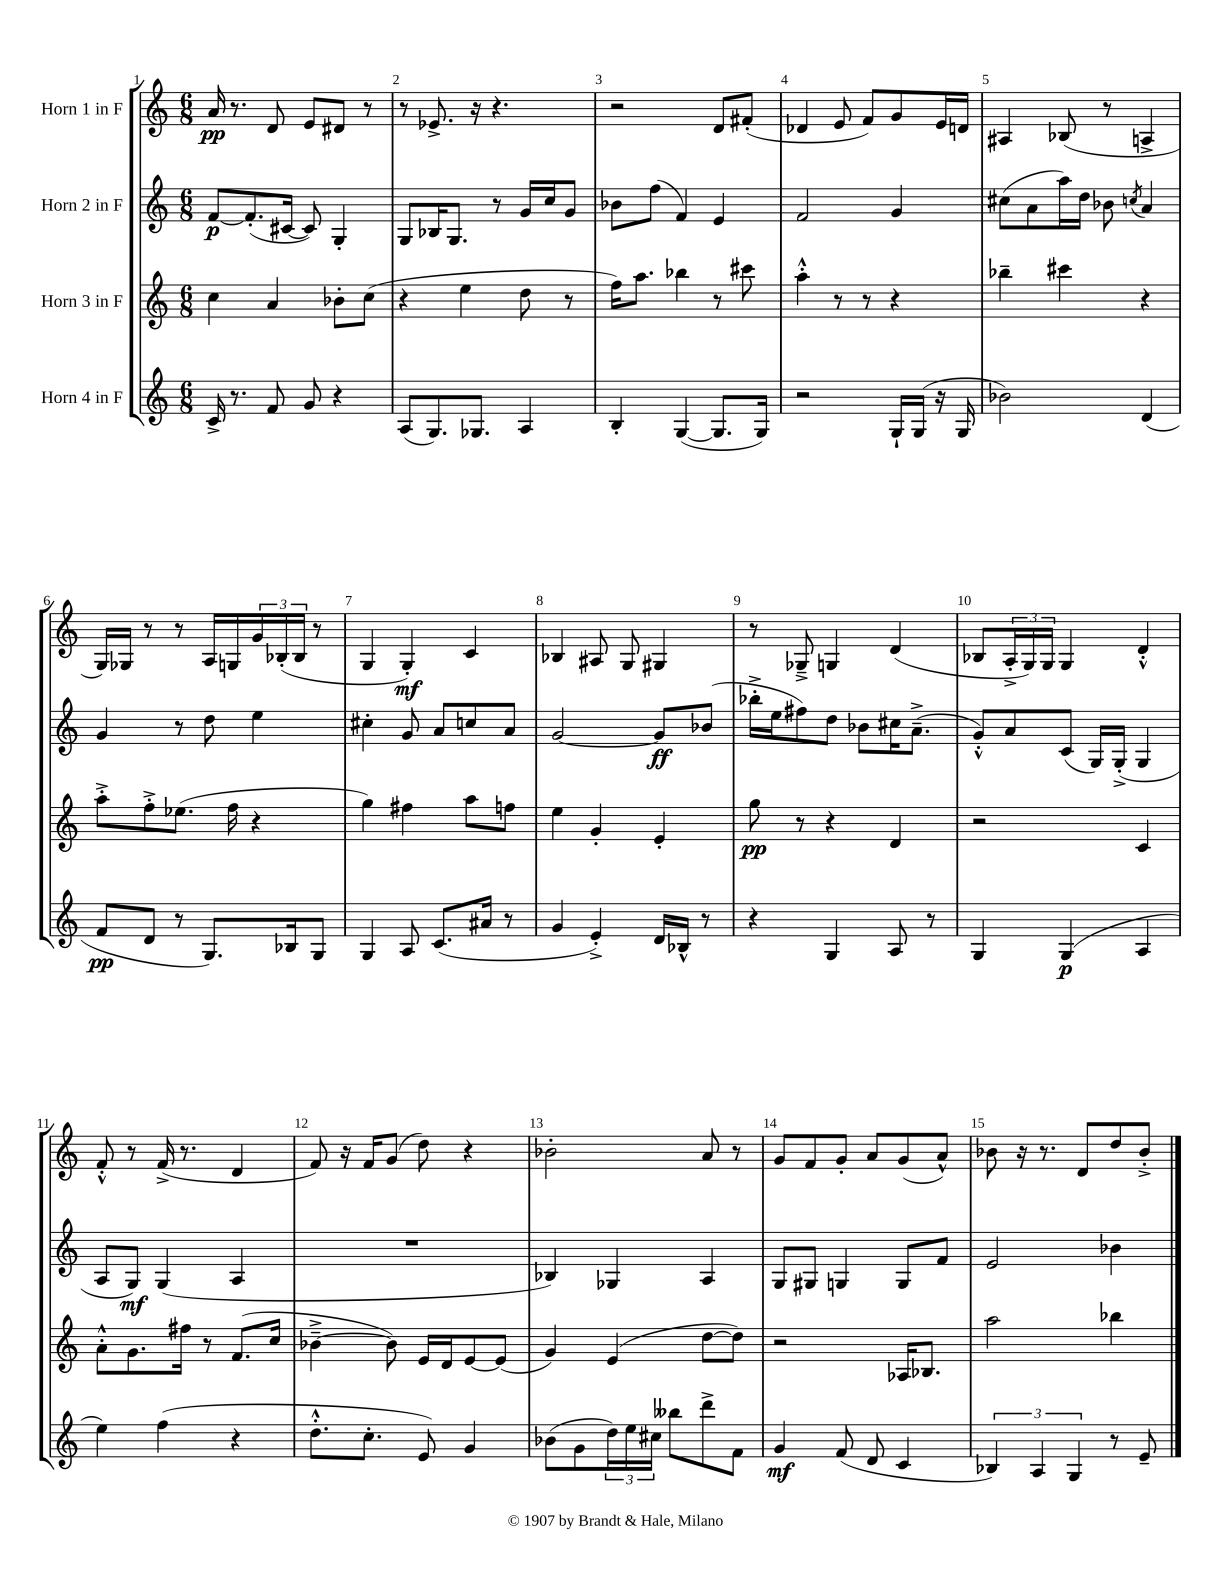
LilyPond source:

<<
\new StaffGroup <<
\new Staff = "s0" \with { instrumentName = "Horn 1 in F" } {
    \clef treble \key c \major \numericTimeSignature \time 6/8
    a'16\pp r8. d'8 e'8 dis'8 r8 |
    r8 ees'8.-> r16 r4. |
    r2 d'8 fis'8-.( |
    des'4 e'8 f'8) g'8 e'16 d'16 |
    ais4 bes8( r8 a4-> |
    g16) ges16 r8 r8 a16 g16 \tuplet 3/2 { g'16 bes16-.( bes16 } r8 |
    g4 g4-.\mf) c'4 |
    bes4 ais8 g8 gis4 |
    r8 ges8---> g4 d'4( |
    bes8 \tuplet 3/2 { a16-.-> g16) g16 } g4 d'4-.-^ |
    f'8-.-^ r8 f'16->( r8. d'4 |
    f'8) r16 f'16 g'8( d''8) r4 |
    bes'2-. a'8 r8 |
    g'8 f'8 g'8-. a'8 g'8( a'8-^) |
    bes'8 r16 r8. d'8 d''8 bes'8-.-> \bar "|." |
}
\new Staff = "s1" \with { instrumentName = "Horn 2 in F" } {
    \clef treble \key c \major \numericTimeSignature \time 6/8
    f'8~\p f'8.-.( cis'16~ cis'8) g4-. |
    g8 bes16 g8. r8 g'16 c''16 g'8 |
    bes'8 f''8( f'4) e'4 |
    f'2 g'4 |
    cis''8( a'8 a''16) d''16 bes'8 \acciaccatura { c''8 } a'4 |
    g'4 r8 d''8 e''4 |
    cis''4-. g'8 a'8 c''8 a'8 |
    g'2~ g'8\ff bes'8( |
    bes''16-.-> e''16 fis''8) d''8 bes'8 cis''16 a'8.--->( |
    g'8-.-^) a'8 c'8( g16) g16-.->( g4 |
    a8 g8\mf) g4( a4 |
    R2. |
    bes4) ges4 a4 |
    g8 gis8 g4 g8 f'8 |
    e'2 bes'4 \bar "|." |
}
\new Staff = "s2" \with { instrumentName = "Horn 3 in F" } {
    \clef treble \key c \major \numericTimeSignature \time 6/8
    c''4 a'4 bes'8-. c''8( |
    r4 e''4 d''8 r8 |
    f''16) a''8. bes''4 r8 cis'''8 |
    a''4-.-^ r8 r8 r4 |
    bes''4-- cis'''4 r4 |
    a''8-.-> f''8-.-> ees''8.( f''16 r4 |
    g''4) fis''4 a''8 f''8 |
    e''4 g'4-. e'4-. |
    g''8\pp r8 r4 d'4 |
    r2 c'4 |
    a'8-.-^ g'8. fis''16 r8 f'8.( c''16 |
    bes'4~---> bes'8) e'16 d'16 e'8~ e'8( |
    g'4) e'4( d''8~ d''8) |
    r2 aes16 bes8. |
    a''2 bes''4 \bar "|." |
}
\new Staff = "s3" \with { instrumentName = "Horn 4 in F" } {
    \clef treble \key c \major \numericTimeSignature \time 6/8
    c'16-> r8. f'8 g'8 r4 |
    a8( g8.) ges8. a4 |
    b4-. g4~( g8. g16) |
    r2 g16-! g16( r16 g16 |
    bes'2) d'4( |
    f'8\pp d'8 r8 g8.) bes16 g8 |
    g4 a8 c'8.( ais'16 r8 |
    g'4 e'4-.->) d'16 bes16-^ r8 |
    r4 g4 a8 r8 |
    g4 g4\p( a4 |
    e''4) f''4( r4 |
    d''8.-.-^ c''8.-. e'8) g'4 |
    bes'8( g'8 \tuplet 3/2 { d''16) e''16 cis''16 } beses''8 d'''8-> f'8 |
    g'4\mf f'8( d'8 c'4 |
    \tuplet 3/2 { bes4) a4 g4 } r8 e'8-- \bar "|." |
}
>>
>>
\layout { \context { \Score \override BarNumber.break-visibility = ##(#f #t #t) barNumberVisibility = #all-bar-numbers-visible } }
